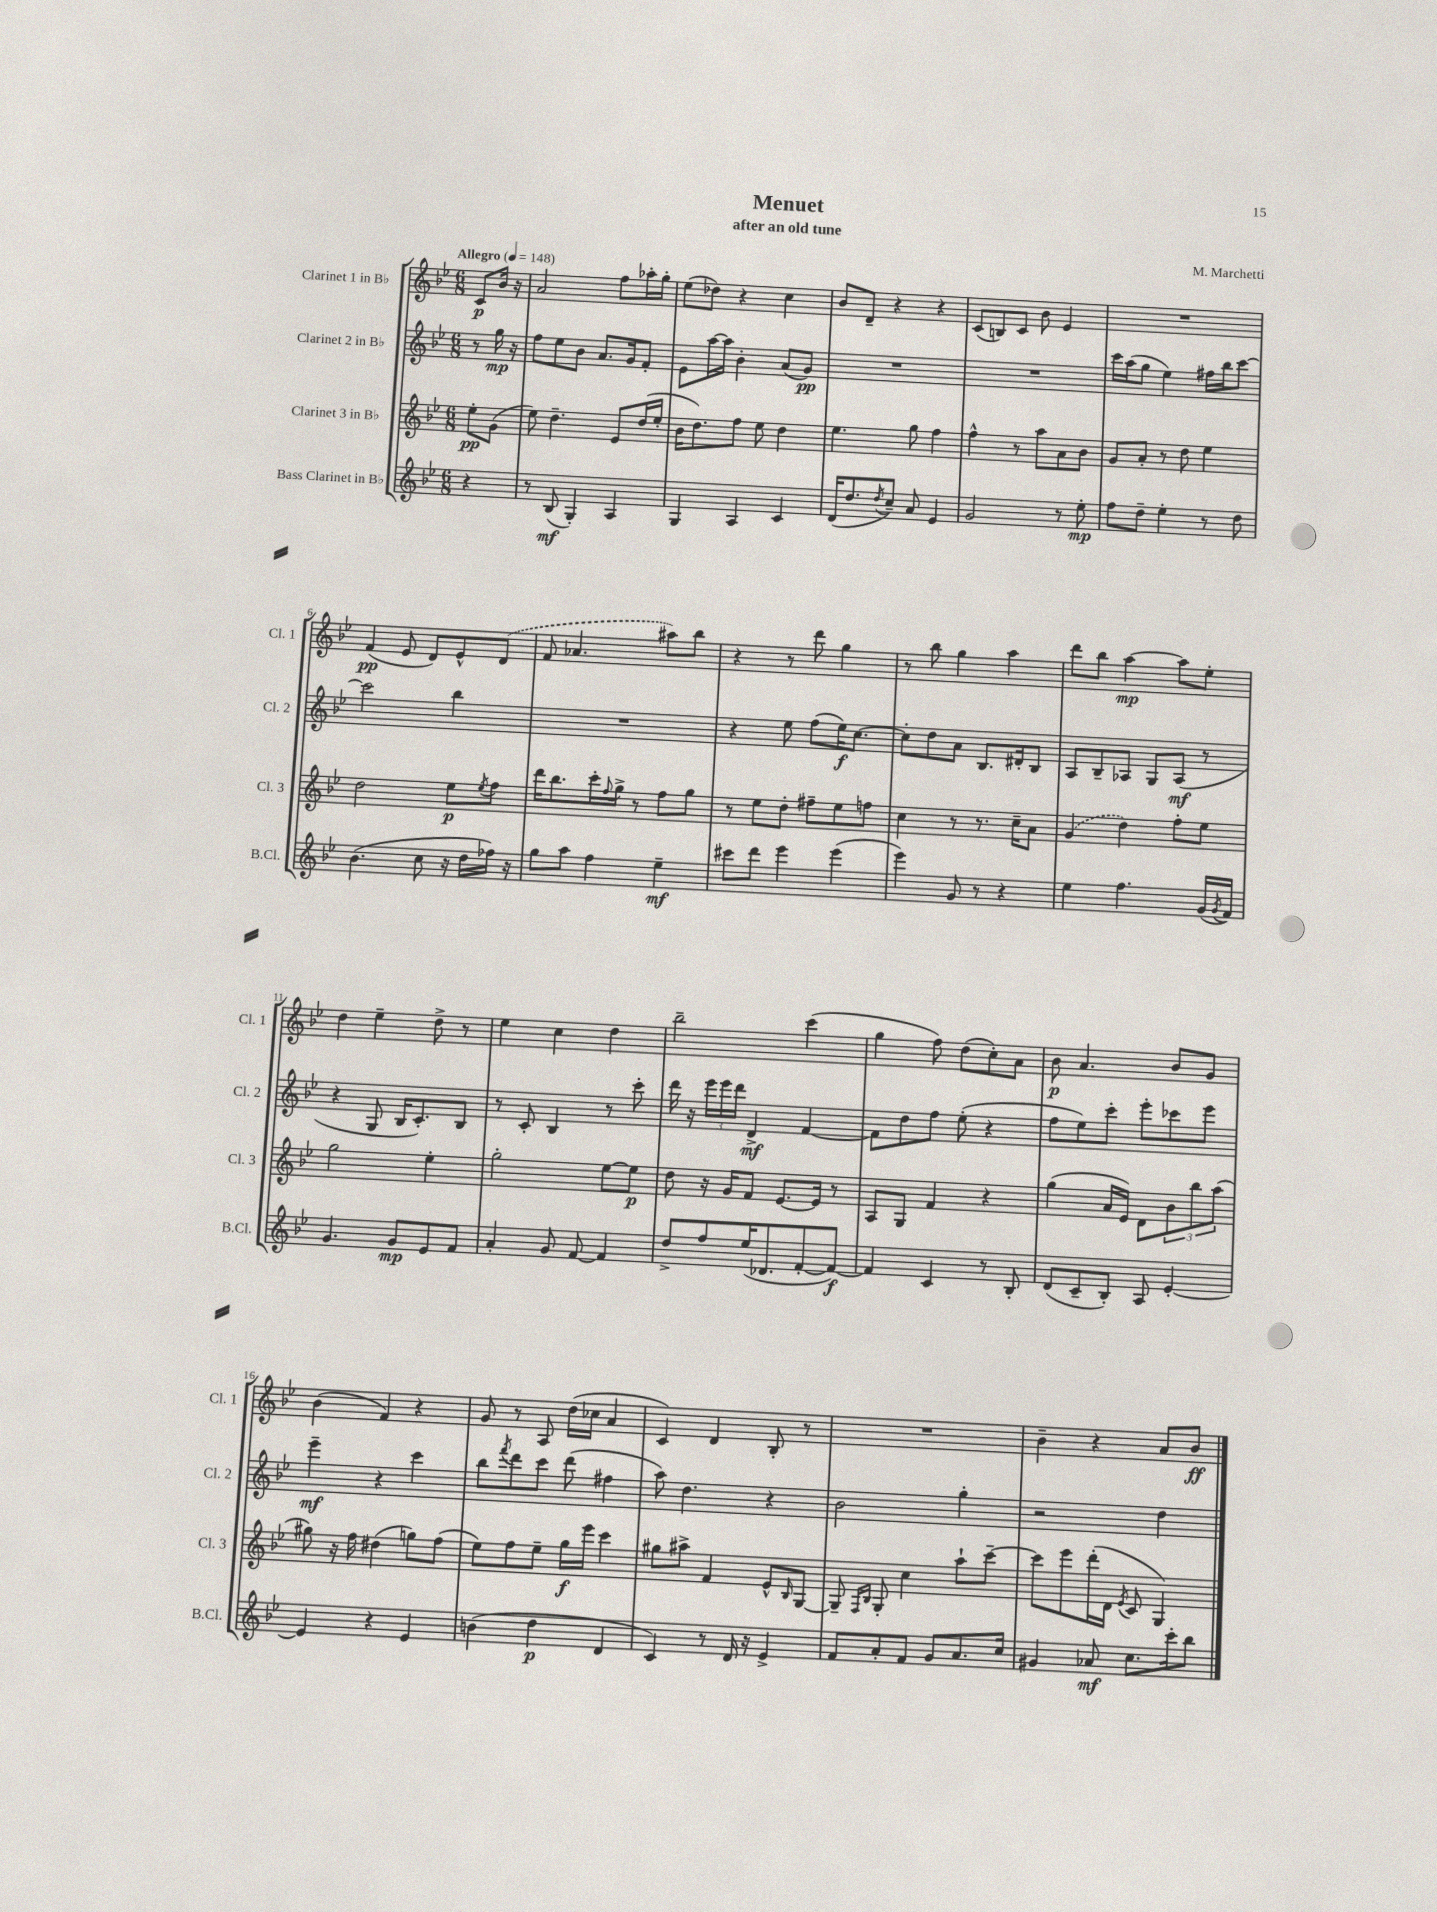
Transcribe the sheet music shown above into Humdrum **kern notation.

**kern	**kern	**kern	**kern
*staff4	*staff3	*staff2	*staff1
*clefG2	*clefG2	*clefG2	*clefG2
*k[b-e-]	*k[b-e-]	*k[b-e-]	*k[b-e-]
*M6/8	*M6/8	*M6/8	*M6/8
*MM148	*MM148	*MM148	*MM148
4r	8ee-'\L	8r	8c/L
.	(8g\J	16gg\	16b-/Jk
.	.	16r	16r
=	=	=	=
8r	8ee-\)	8ff\L	2a/
(8B-/	4.dd~\	8ee-\	.
4G'/)	.	8b-\J	.
.	.	8.a/L	.
4A/	8e-/L	.	8ff\L
.	.	16g/k	.
.	(16dd/L	8f'/J	16aa-'\L
.	16ee-'/JJ	.	16gg'\JJ
=	=	=	=
4G/	16b-\LK	8e-\L	(8ee-\L
.	8.dd\)	.	.
.	.	[16aa\L	8dd-\J)
.	.	16aa\]JJ	.
4A/	8ff\J	4b-'\	4r
.	8ee-\	.	.
4c/	4dd\	(8a/L	4cc\
.	.	8g/J)	.
=	=	=	=
(16d/LK	4.ee-\	2.r	8b-/L
8.dd/	.	.	.
.	.	.	8d~/J
8qdd/	.	.	.
8cc~/J)	.	.	4r
8a/	8gg\	.	.
4e-/	4ff\	.	4r
=	=	=	=
2g/	4ff^^\	2.r	(8c/L
.	.	.	8B/)
.	8r	.	8c/J
.	8aa\L	.	8b-\
8r	8a\	.	4e-/
8ee-'\	8b-\J	.	.
=	=	=	=
8ff\L	8g/L	16ccc\LL	2.r
.	.	(16aa\J	.
8dd~\J	8a'/J	8gg\J	.
4ee-'\	8r	4ee-\)	.
.	8dd\	.	.
8r	4ee-\	16ff#\LL	.
.	.	16bb-\J	.
8dd\	.	[8ccc\J	.
=	=	=	=
(4.b-\	2dd\	2ccc\]	(4f/
.	.	.	8e-/
8cc\	.	.	8d/L)
16r	8ee-\L	4bb-\	8e-^^/
16dd\LL	.	.	.
.	8qee-/	.	.
16ff-\JJ)	8ff\J	.	(8d/J
16r	.	.	.
=	=	=	=
8gg\L	16ddd\LK	2.r	8f/
.	8.bb-\	.	.
8aa\J	.	.	4.a-/
4ff\	16ccc'\L	.	.
.	8qqff/	.	.
.	16gg^\JJ	.	.
.	8r	.	.
4ee-~\	8ff\L	.	8aa#\L)
.	8gg\J	.	8bb-\J
=	=	=	=
8ccc#\L	8r	4r	4r
8ddd\J	8ee-\L	.	.
4eee-\	8dd'\J	8ee-\	8r
.	8ff#~\L	(8ff\L	8ddd\
(4eee-\	8ee-\	16ee-\K)	4gg\
.	.	[8.cc\J	.
.	8ff\J	.	.
=	=	=	=
4eee-\)	4cc\	8cc'\]L	8r
.	.	8dd\	8bb-\
8g/	8r	8a\J	4gg\
8r	8.r	8.B-/L	.
4r	.	.	4aa\
.	16cc~\LK	16d#'/k	.
.	8a\J	8B-/J	.
=	=	=	=
4ee-\	(4g/	8A/L	8ddd\L
.	.	8B-~/	8bb-\J
4.ff\	4dd\)	8A-/J	[4aa\
.	.	8G/L	.
.	8ff'\L	(8A-/J	8aa\]L
(16g/LL	8ee-\J	8r	8ee-'\J
8qg/	.	.	.
16f/JJ)	.	.	.
=	=	=	=
4.g/	2gg\	4r	4dd\
.	.	8G/	4ee-~\
8g/L	.	16B-/LK	.
.	.	8.c'/)	.
8e-/	4ee-'\	.	8dd^\
8f/J	.	8B-/J	8r
=	=	=	=
4a'/	2gg'\	8r	4ee-\
.	.	8c'/	.
8g/	.	4B-/	4cc\
[8f/	.	.	.
4f/]	[8ee-\L	8r	4dd\
.	8ee-\]J	8ccc'\	.
=	=	=	=
8dd^/L	8dd\	16ddd\	2bb-~\
.	.	16r	.
8ff/	16r	24eee-\LL	.
.	.	24eee-\	.
.	16g/LK	.	.
.	.	24ddd\JJ	.
(16ee-/K	8f/J	4d^/	.
8.d-/	.	.	.
.	[8.e-/L	.	.
[8f'/	.	[4f/	(4ccc\
.	16e-/]Jk	.	.
8f/_J)	8r	.	.
=	=	=	=
4f/]	8A/L	8f\]L	4gg\
.	8G/J	8dd\	.
4c/	4f/	8ff\J	8ff\)
.	.	(8ee-'\	(8dd\L
8r	4r	4r	8cc'\)
8B-'/	.	.	8a\J
=	=	=	=
(8d/L	(4gg\	8ff\L	8b-\
8c~/	.	8ee-\)	4.a/
8B-'/J)	16a/LL	8ccc'\J	.
.	16e-/JJ)	.	.
8A/	8d\L	8eee-'\L	.
[4e-'/	12b-\	8ccc-\	8b-/L
.	12bb-\	.	.
.	.	8eee-\J	8g/J
.	(12aa\J	.	.
=	=	=	=
4e-/]	8gg#\)	4eee-~\	(4b-\
.	16r	.	.
.	16ff\	.	.
4r	(4dd#\	4r	4f/)
4e-/	8gg\L)	4ccc\	4r
.	(8ff\J	.	.
=	=	=	=
(4b\	8ee-\L)	8bb-\L	8g/
.	.	8qfff/	.
.	8ff\	8ddd\	8r
4dd\	8ee-~\J	8ccc\J	8A/
.	16gg\LL	(8ddd\	(16dd\LL
.	16eee-\JJ	.	16cc-\JJ
4d/	4ccc\	4ff#\	4a/
=	=	=	=
4c/)	8gg#\L	8aa\)	4c/)
.	8aa#^\J	4.dd\	.
8r	4f/	.	4d/
16d/	.	.	.
16r	.	.	.
4e-^/	8e-^^/L	4r	8B-'/
.	16qqB-/	.	.
.	[8G/J	.	8r
=	=	=	=
8f/L	8G~/]	2b-\	2.r
.	16qqF/LL	.	.
.	16qqB-/JJ	.	.
8a'/	8G'/	.	.
8f/J	4cc\	.	.
8g/L	.	.	.
8.a/	8aa`\L	4gg'\	.
.	[8ccc~\J	.	.
16cc/Jk	.	.	.
=	=	=	=
4g#/	8ccc\]L	2r	4b-~\
.	8eee-\	.	.
8a-/	(16ddd'\L	.	4r
.	16d\JJ	.	.
.	8qe-/	.	.
8.cc\L	8c/	.	.
.	4G/)	4dd\	8a/L
16ccc'\k	.	.	.
8bb-\J	.	.	8b-/J
==	==	==	==
*-	*-	*-	*-
